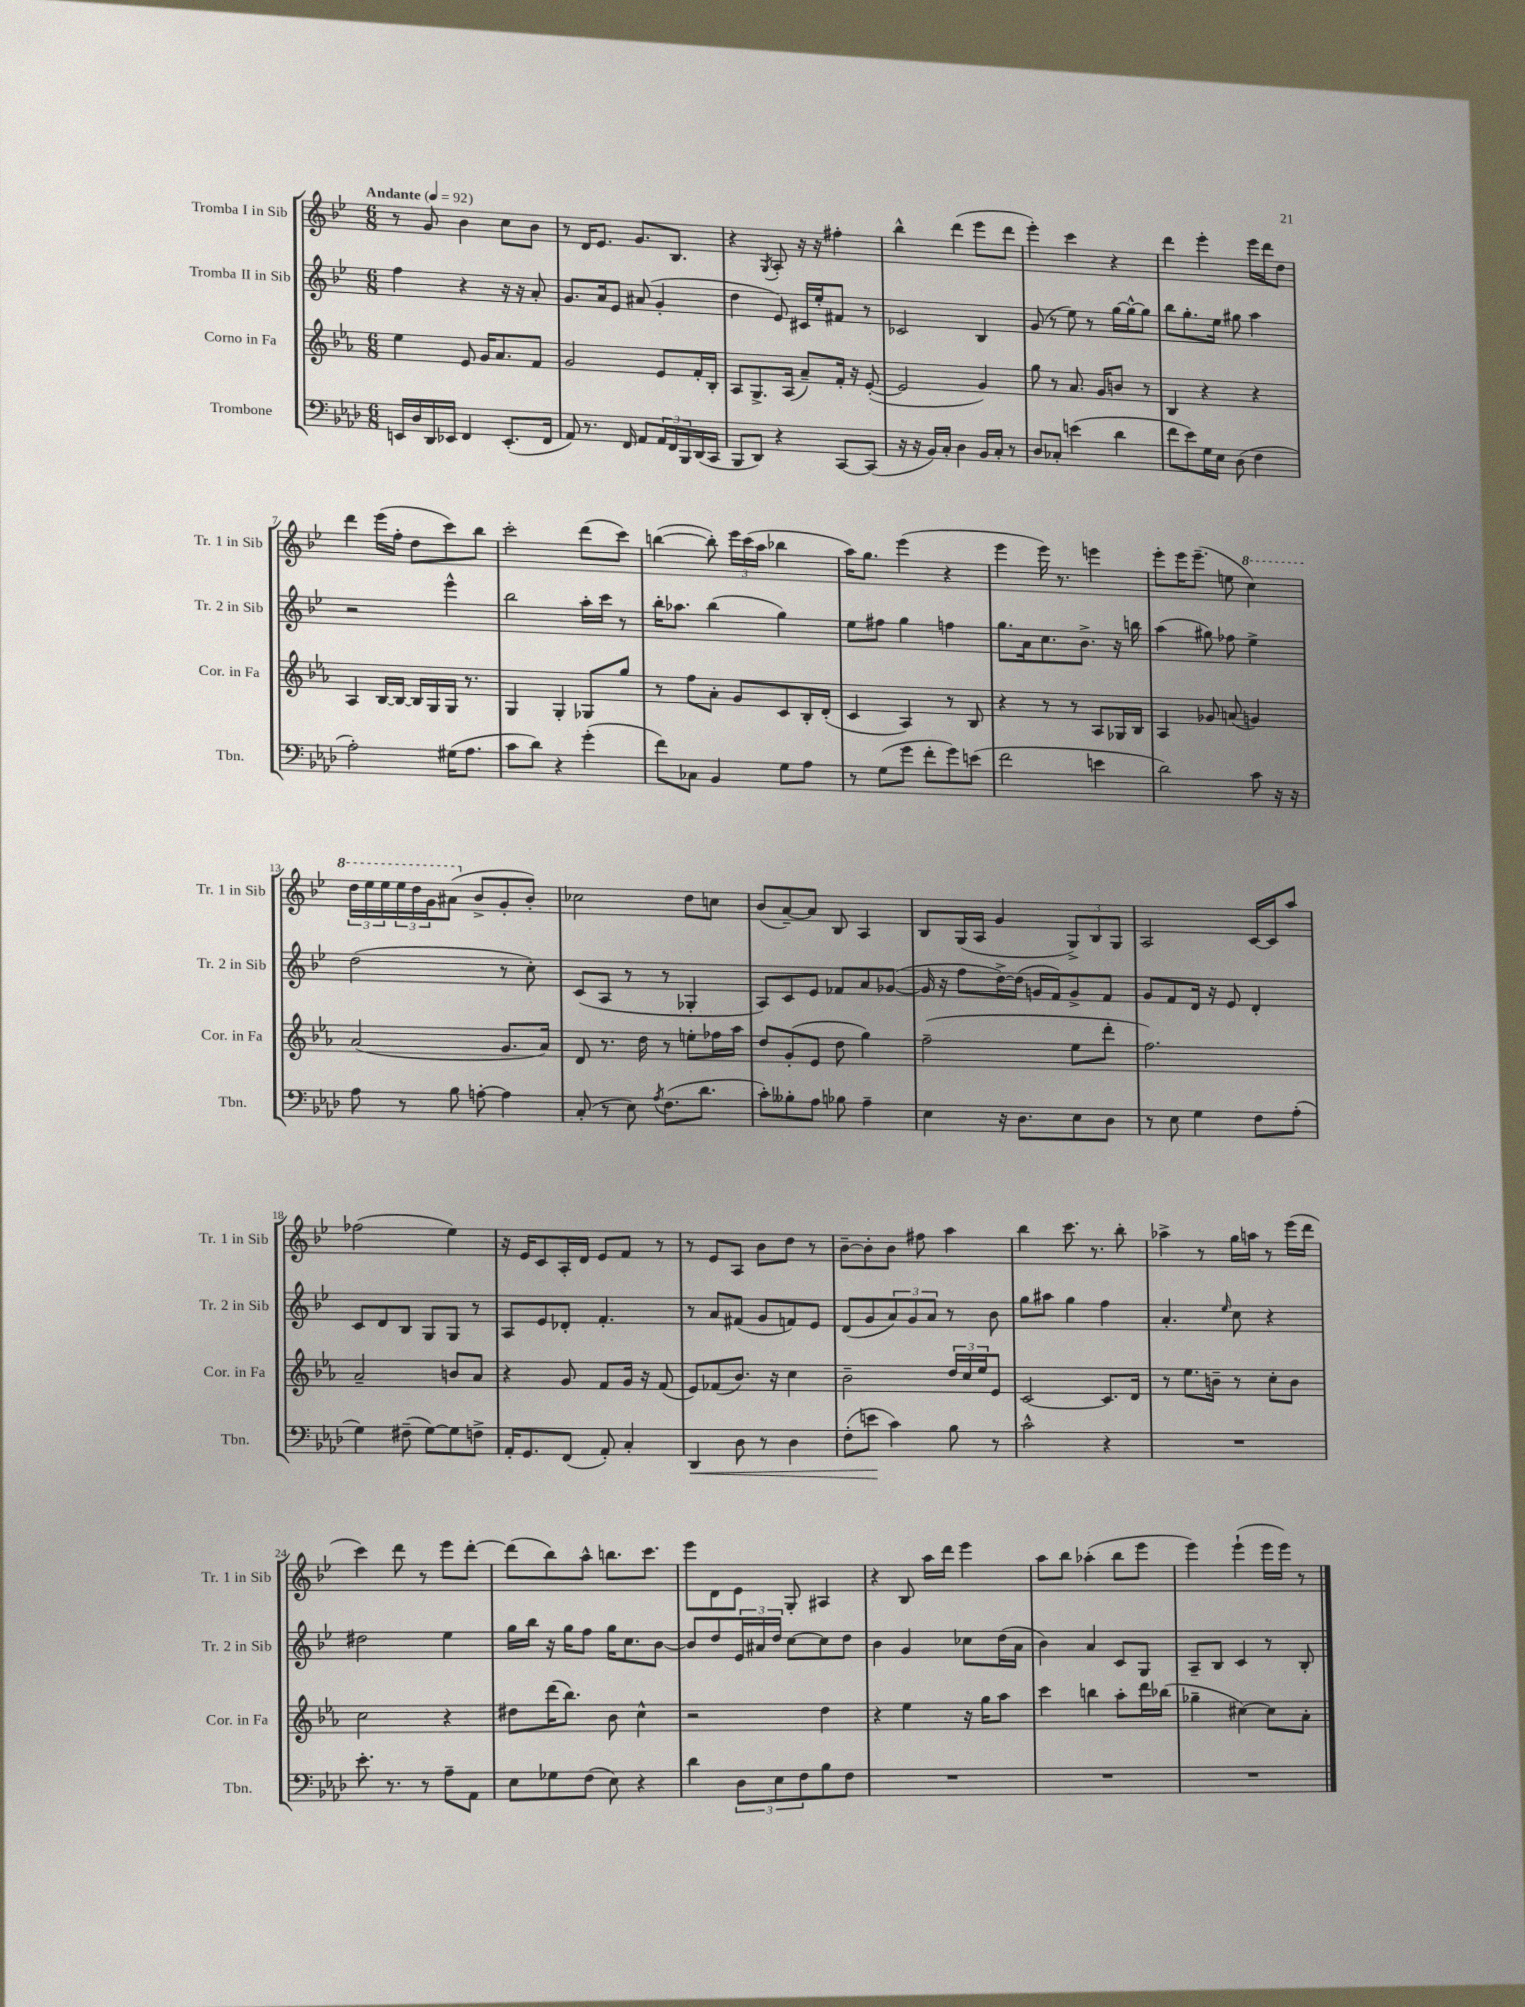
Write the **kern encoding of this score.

**kern	**dynam	**kern	**kern	**kern
*part4	*part4	*part3	*part2	*part1
*staff4	*staff4	*staff3	*staff2	*staff1
*I"Trombone	*	*I"Corno in Fa	*I"Tromba II in Sib	*I"Tromba I in Sib
*I'Tbn.	*	*I'Cor. in Fa	*I'Tr. 2 in Sib	*I'Tr. 1 in Sib
*clefF4	*	*clefG2	*clefG2	*clefG2
*k[b-e-a-d-]	*	*k[b-e-a-]	*k[b-e-]	*k[b-e-]
*M6/8	*	*M6/8	*M6/8	*M6/8
*MM92	*	*MM92	*MM92	*MM92
=1	=1	=1	=1	=1
!	!	!	!	!LO:TX:a:B:t=Andante
16EEn/LL	.	4ee-\	4ff\	8r
16D-/	.	.	.	.
16DD-/	.	.	.	8g/
16EE-X/JJ	.	.	.	.
4FF/	.	8e-/	4r	4b-\
.	.	16g/KL	.	.
.	.	8.a-/	.	.
(8.EE-'/L	.	.	16r	8cc\L
.	.	.	16r	.
.	.	8f/J	8a'/	8b-\J
16FF/Jk	.	.	.	.
=2	=2	=2	=2	=2
8AA-/)	.	2g/	8.g/L	8r
8.r	.	.	.	16d/KL
.	.	.	16a/k	8.e-/J
.	.	.	8e-/J	.
16FF/	.	.	.	.
8AA-/L	.	.	(8a#X/	8.g/L
24AA-/L	.	8e-/L	4g'/	.
24FF/	.	.	.	.
.	.	.	.	8.B-/J
24BBB-/	.	.	.	.
(16DD-/	.	16f'/L	.	.
16CC/JJ	.	16B-'/JJ	.	.
=3	=3	=3	=3	=3
8BBB-/L	.	8A-/L	4dd\	4r
8DD-/J)	.	8.G^/	.	.
.	.	.	.	8qG/
4r	.	.	8e-/)	8A'/
.	.	(16A-/Jk	.	.
.	.	8a-~/L)	16c#X/LL	16r
.	.	.	16ee-'/J	16r
[8CC/L	.	16f'/Jk	8f#X/J	4ff#X'\
.	.	16r	.	.
(8CC/J]	.	([8e-'/	8r	.
=4	=4	=4	=4	=4
16r	.	2e-/]	2c-X/	4bb-^^\
16r	.	.	.	.
16BB-/LL)	.	.	.	.
16C'/JJ	.	.	.	.
4D-\	.	.	.	(4ddd\
16BB-/LL	.	4g/)	4B-/	8eee-\L
16C'/JJ	.	.	.	.
8r	.	.	.	8ddd\J
=5	=5	=5	=5	=5
8D-/L	.	8gg\	(8g/	4eee-'\)
8C-X'/J	.	8r	8r	.
(4en\	.	8.a-/	8ee-\)	4ccc\
.	.	.	8r	.
.	.	16g/KL	.	.
4d-\	.	8bn/J	[16gg\LL	4r
.	.	.	16gg^^\J_	.
.	.	8r	8gg\J]	.
=6	=6	=6	=6	=6
8f\L	.	4B-/	8bb-\L	4ddd\
8e-\)	.	.	8.gg'\	.
16G\L	.	4r	.	4eee-'\
16E-\JJ	.	.	16ee-\Jk	.
(8D-\	.	.	8gg#X\	.
4F\	.	4r	4aa\	16eee-\LL
.	.	.	.	16ddd\J
.	.	.	.	8dd\J
!!LO:LB:g=z
=7	=7	=7	=7	=7
2A-'\)	.	4A-/	2r	4ddd\
.	.	[16B-/LL	.	(16eee-\LL
.	.	16B-/JJ_	.	16ff'\JJ
.	.	16B-/LL]	.	8dd\L
.	.	16G/	.	.
(16G#X\KL	.	16G/JJ	4eee-^^\	8ccc\)
8.A-\J	.	8.r	.	.
.	.	.	.	8bb-\J
=8	=8	=8	=8	=8
8c\L	.	4G/	2bb-\	2ccc'\
8d-\J)	.	.	.	.
4r	.	4G'/	.	.
(4g'\	.	8G-X/L	16aa'\LL	(8ddd\L
.	.	.	16ccc\JJ	.
.	.	8gg/J	8r	8ccc\J)
=9	=9	=9	=9	=9
8f\L)	.	8r	16bb-'\KL	([4bbn\
.	.	.	8.aa-X\J	.
8C-X\J	.	8ff\L	.	.
4BB-/	.	8a-'\J	(4bb-\	8bb'\])
.	.	8g/L	.	24eee-\LL
.	.	.	.	(24ccc\
.	.	.	.	24aa\JJ
8G\L	.	8c/	4gg\)	4bb-X\
8A-\J	.	16B-'/L	.	.
.	.	(16d'/JJ	.	.
=10	=10	=10	=10	=10
8r	.	4c/	8ee-\L	16aa\KL)
.	.	.	.	8.gg\J
(8G\L	.	.	8ff#X\J	.
8g\J	.	4A-/)	4gg\	(4eee-\
8f'\L	.	.	.	.
8g\)	.	8r	4ffn\	4r
(8en\J	.	8B-/	.	.
=11	=11	=11	=11	=11
2f\	.	4r	8.gg\L	4eee-\
.	.	.	16a\k	.
.	.	8r	8.cc\	16eee-\)
.	.	.	.	8.r
.	.	8r	.	.
.	.	.	8.b-^\J	.
4en\	.	8A-/L	.	4eeen\
.	.	16G-X/L	16r	.
.	.	16B-/JJ	16bbn\	.
=12	=12	=12	=12	=12
2d-\)	.	4A-/	(4aa\	8eee-'\L
.	.	.	.	16eee-\K
.	.	.	.	(8.eee-~\J
.	.	8g-X/	8gg#X\)	.
.	.	(8an/	8ff-X\	8een\
*	*	*	*	*8va
8c\	.	4gn/)	4ee-^\	4ccc\)
16r	.	.	.	.
16r	.	.	.	.
!!LO:LB:g=z
=13	=13	=13	=13	=13
8A-\	.	(2a-/	(2dd\	24ddd\LL
.	.	.	.	24eee-\
.	.	.	.	24eee-\
8r	.	.	.	24eee-\
.	.	.	.	24ddd\
.	.	.	.	24gg\J
8B-\	.	.	.	(8aa#X\J
*	*	*	*	*X8va
[8An'\	.	.	.	8b-^/L
4A\]	.	8.g/L	8r	8g'/
.	.	.	8cc'\)	8b-'/J)
.	.	16a-/Jk)	.	.
=14	=14	=14	=14	=14
(8C'/	.	8d/	(8c/L	2cc-X\
8r	.	8.r	8A/J	.
8E-\)	.	.	8r	.
.	.	16dd\	.	.
8qA-/	.	.	.	.
(8.F\L	.	8r	8r	.
.	.	8een'\L	4G-X'/	8dd\L
8.d-\J	.	.	.	.
.	.	16ff-X\L	.	8ccn\J
.	.	16aa-\JJ	.	.
=15	=15	=15	=15	=15
8c'\L)	.	8dd/L	8A/L)	(8b-/L
8B--X'\	.	(8g'/	8c/	[8a~/)
8A-\J	.	8e-/J	8e-/J	8a/J]
8B-X\	.	8dd\	8f-X/L	8B-/
4A-~\	.	4gg\)	8a/	4A/
.	.	.	([8g-X/J	.
=16	=16	=16	=16	=16
4E-\	.	(2ff~\	16g-/]	8B-/L
.	.	.	16r	.
.	.	.	8ff\L	(16G/L
.	.	.	.	16A/JJ
16r	.	.	[16dd^\L)	4g/
8.D-\L	.	.	(16dd\JJ]	.
.	.	.	16gn/LL	.
.	.	.	16f/J)	.
8E-\	.	8ee-\L	8g^/	12G^/L)
.	.	.	.	12B-/
8D-\J	.	8ddd'\J	8f/J	.
.	.	.	.	12G/J
=17	=17	=17	=17	=17
8r	.	2.ff\)	8g/L	2A/
8E-\	.	.	8f/	.
4G\	.	.	16d/Jk	.
.	.	.	16r	.
.	.	.	8e-/	.
8F\L	.	.	4d'/	[16c/LL
.	.	.	.	16c/J]
(8A-'\J	.	.	.	8aa/J
!!LO:LB:g=z
=18	=18	=18	=18	=18
4G\)	.	2a-~/	8c/L	(2ff-X\
.	.	.	8d/	.
(8F#X~\	.	.	8B-/J	.
[8G\L)	.	.	8G/L	.
8G\]	.	8bn/L	8G/J	4ee-\)
8Fn^\J	.	8a-/J	8r	.
=19	=19	=19	=19	=19
16AA-'/KL	.	4r	8A/L	16r
8.GG/	.	.	.	16e-/KL
.	.	.	8e-/	8c/
(8FF/J	.	8g/	8d-X'/J	16A'/L
.	.	.	.	16d/JJ
8AA-'/)	.	8f/L	4.f'/	8e-/L
4C'/	.	16g/Jk	.	8f/J
.	.	16r	.	.
.	.	(8f/	.	8r
=20	=20	=20	=20	=20
!	!LO:HP:b	!	!	!
4DD-/	<	8e-/L)	8r	8r
.	.	(8f-X/	8a/L	8e-/L
8D-\	.	8.b-/J)	(8f#X/J	8A/J
8r	.	.	8g/L	8b-\L
.	.	16r	.	.
4D-\	.	4cc\	8fn/)	8dd\J
.	.	.	8e-/J	8r
=21	=21	=21	=21	=21
(8F'\L	.	2b-~\	(8d/L	[8b-~\L
8en\J	.	.	8g/	8b-'\]
4c\)	[	.	12a/)	8b-\J
.	.	.	12g/	.
.	.	.	.	8ff#X\
.	.	.	12a/J	.
8B-\	.	24dd/LL	8r	4aa\
.	.	24cc/	.	.
.	.	24ee-/J	.	.
8r	.	8e-/J	8b-\	.
=22	=22	=22	=22	=22
2c^^\	.	[2c/	8gg\L	4bb-\
.	.	.	8aa#X\J	.
.	.	.	4gg\	8.ccc\
.	.	.	.	8.r
4r	.	8.c/L]	4ff\	.
.	.	.	.	8bb-'\
.	.	16d/Jk	.	.
=23	=23	=23	=23	=23
2.r	.	8r	4.a'/	4aa-X^\
.	.	8.ee-\L	.	.
.	.	.	.	8r
.	.	16bn~\Jk	.	.
.	.	.	16qqee-/	.
.	.	8r	8cc\	16gg\LL
.	.	.	.	16aan\JJ
.	.	8cc'\L	4r	8r
.	.	8b\J	.	(16eee-\LL
.	.	.	.	16ddd\JJ
!!LO:LB:g=z
=24	=24	=24	=24	=24
8.e-'\	.	2cc\	2dd#X\	4ccc\)
8.r	.	.	.	.
.	.	.	.	8ddd\
8r	.	.	.	8r
8A-~\L	.	4r	4ee-\	8eee-\L
8AA-\J	.	.	.	[8ddd'\J
=25	=25	=25	=25	=25
8E-\L	.	8dd#X\L	16gg\LL	(8ddd\L]
.	.	.	16bb-\JJ	.
8G-X\	.	(16ddd\K	16r	8bb-\)
.	.	8.bb-\J)	16gg\KL	.
(8F\J	.	.	8ff\J	8aa^^\J
8E-\)	.	8b-\	16gg\KL	8.bbn\L
.	.	.	8.cc\	.
4r	.	4cc^^\	.	.
.	.	.	.	8.ccc\J
.	.	.	[8b-\J	.
=26	=26	=26	=26	=26
4d-\	.	2r	8b-/L]	8eee-\L
.	.	.	8dd/	8d\
12D-\L	.	.	24e-/L	8e-\J
.	.	.	24a#X/	.
12E-\	.	.	24dd/JJ	.
.	.	.	[8cc\L	8G'/
12F\	.	.	.	.
8B-\	.	4dd\	8cc\]	4A#X/
8F\J	.	.	8dd\J	.
=27	=27	=27	=27	=27
2.r	.	4r	4b-\	4r
.	.	4ee-\	4g/	8B-/
.	.	.	.	16aa\LL
.	.	.	.	16ddd\JJ
.	.	16r	8cc-X\L	4eee-\
.	.	16gg\KL	.	.
.	.	8aa-\J	(16dd\L	.
.	.	.	16a\JJ	.
=28	=28	=28	=28	=28
2.r	.	4ccc\	4b-\)	8aa\L
.	.	.	.	8bb-\J
.	.	4bbn\	4a/	(4aa-X'\
.	.	8aa-'\L	8c/L	8bb-\L
.	.	16ddd\L	8G/J	8eee-\J
.	.	(16bb-X\JJ	.	.
=29	=29	=29	=29	=29
2.r	.	4gg-X~\	8A~/L	4eee-\)
.	.	.	8B-/J	.
.	.	[4cc#X\)	4c/	(4eee-`\
.	.	8cc#\L]	8r	16eee-\LL
.	.	.	.	16eee-\JJ)
.	.	8a-'\J	8B-'/	8r
==	==	==	==	==
*-	*-	*-	*-	*-
